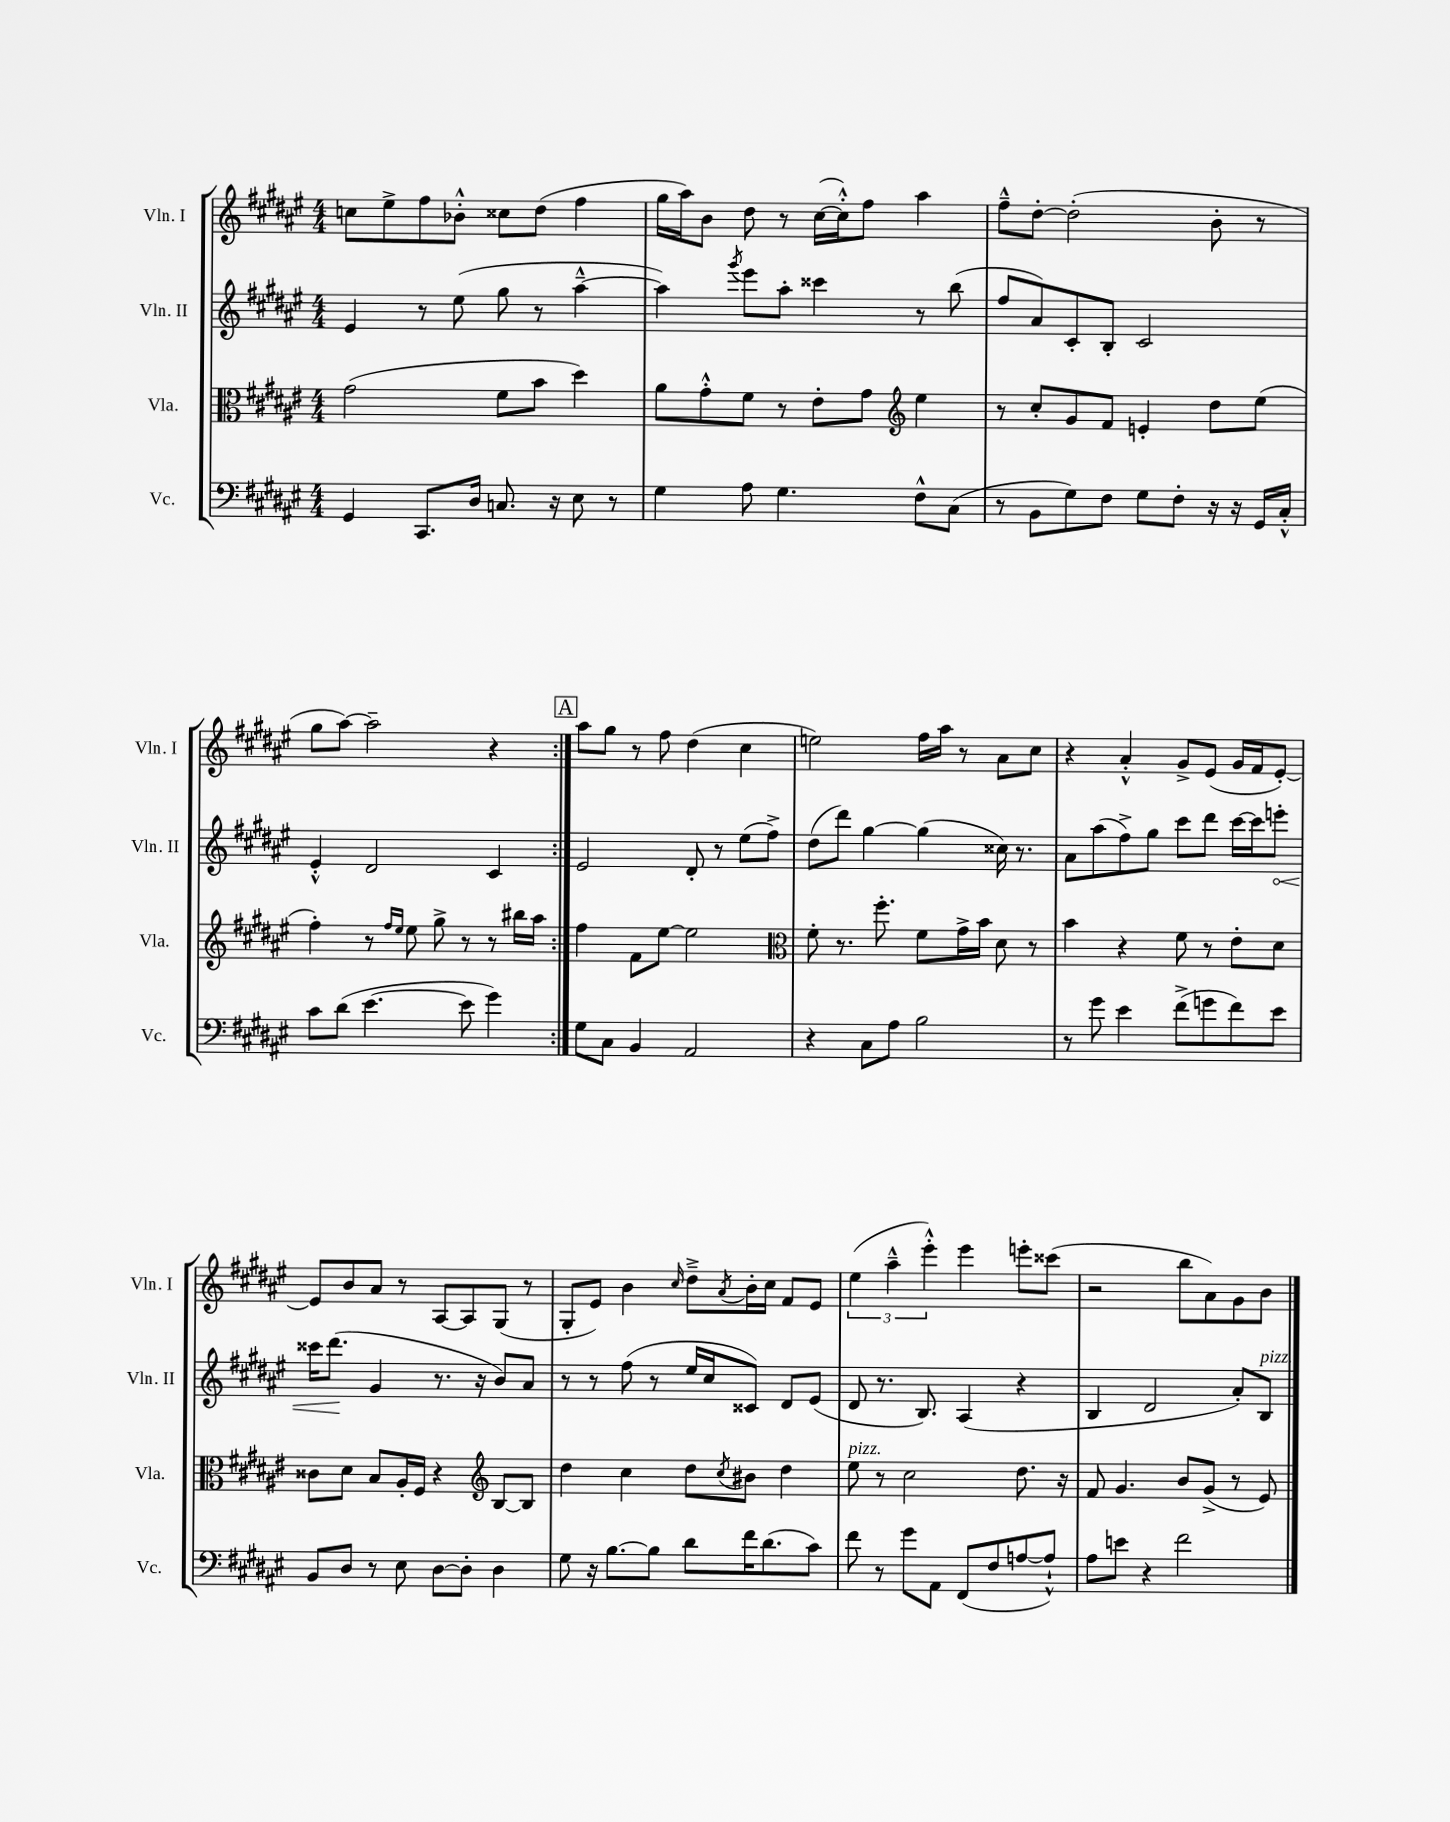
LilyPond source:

<<
\new StaffGroup <<
\new Staff = "s0" \with { instrumentName = "Vln. I" shortInstrumentName = "Vln. I" } {
    \clef treble \key fis \major \numericTimeSignature \time 4/4
    \repeat volta 2 { c''8 eis''8-> fis''8 bes'8-.-^ cisis''8 dis''8( fis''4 |
    gis''16 ais''16) b'8 dis''8 r8 cis''16~( cis''16-.-^) fis''8 ais''4 |
    fis''8---^ dis''8~-. dis''2-.( b'8-. r8 |
    gis''8 ais''8~) ais''2-- r4 | }
    \mark \markup { \box "A" } ais''8 gis''8 r8 fis''8 dis''4( cis''4 |
    e''2) fis''16 ais''16 r8 ais'8 cis''8 |
    r4 ais'4-.-^ gis'8-> eis'8( gis'16 fis'16 eis'8~-.) |
    eis'8 b'8 ais'8 r8 ais8~ ais8 gis8( r8 |
    gis8-. eis'8) b'4 \grace { cis''16 } dis''8---> \acciaccatura { ais'8 } b'16-. cis''16 fis'8 eis'8 |
    \tuplet 3/2 { eis''4( ais''4---^ eis'''4-.-^) } eis'''4 e'''8-. cisis'''8( |
    r2 b''8 ais'8) gis'8 b'8 \bar "|." |
}
\new Staff = "s1" \with { instrumentName = "Vln. II" shortInstrumentName = "Vln. II" } {
    \clef treble \key fis \major \numericTimeSignature \time 4/4
    \repeat volta 2 { eis'4 r8 eis''8( gis''8 r8 ais''4~---^ |
    ais''4) \acciaccatura { gis'''8 } eis'''8 ais''8-. cisis'''4 r8 b''8( |
    fis''8 ais'8) cis'8-. b8-. cis'2 |
    eis'4-.-^ dis'2 cis'4 | }
    \mark \markup { \box "A" } eis'2 dis'8-. r8 eis''8( fis''8->) |
    dis''8( dis'''8) gis''4~ gis''4( cisis''16) r8. |
    ais'8 ais''8( fis''8->) gis''8 cis'''8 dis'''8 cis'''16~ cis'''16 \once \override Hairpin.circled-tip = ##t e'''8-.\< |
    cisis'''16 dis'''8.\!( gis'4 r8. r16 b'8) ais'8 |
    r8 r8 fis''8( r8 eis''16 cis''16 cisis'8) dis'8 eis'8( |
    dis'8 r8. b8.) ais4( r4 |
    b4 dis'2 ais'8-.) b8^\markup { \italic "pizz." } \bar "|." |
}
\new Staff = "s2" \with { instrumentName = "Vla." shortInstrumentName = "Vla." } {
    \clef alto \key fis \major \numericTimeSignature \time 4/4
    \repeat volta 2 { gis'2( fis'8 b'8 dis''4) |
    ais'8 gis'8-.-^ fis'8 r8 eis'8-. gis'8 \clef treble eis''4 |
    r8 cis''8-. gis'8 fis'8 e'4-. dis''8 eis''8( |
    fis''4-.) r8 \grace { fis''16 eis''16 } eis''8 gis''8-> r8 r8 bis''16 ais''16 | }
    \mark \markup { \box "A" } fis''4 fis'8 eis''8~ eis''2 |
    \clef alto fis'8-. r8. fis''8.-. fis'8 gis'16-> b'16 dis'8 r8 |
    b'4 r4 fis'8 r8 eis'8-. dis'8 |
    cisis'8 dis'8 b8 ais16-. fis16 r4 \clef treble b8~ b8 |
    dis''4 cis''4 dis''8 \acciaccatura { cis''8 } bis'8 dis''4 |
    eis''8^\markup { \italic "pizz." } r8 cis''2 dis''8. r16 |
    fis'8 gis'4. b'8 gis'8->( r8 eis'8) \bar "|." |
}
\new Staff = "s3" \with { instrumentName = "Vc." shortInstrumentName = "Vc." } {
    \clef bass \key fis \major \numericTimeSignature \time 4/4
    \repeat volta 2 { gis,4 cis,8. dis16 c8. r16 eis8 r8 |
    gis4 ais8 gis4. fis8-^ cis8( |
    r8 b,8 gis8) fis8 gis8 fis8-. r16 r16 gis,16 cis16-.-^ |
    cis'8 dis'8( eis'4.~ eis'8 gis'4) | }
    \mark \markup { \box "A" } gis8 cis8 b,4 ais,2 |
    r4 cis8 ais8 b2 |
    r8 gis'8 eis'4 fis'8->( g'8 fis'8) eis'8 |
    b,8 dis8 r8 eis8 dis8~ dis8-. dis4 |
    gis8 r16 b8.~ b8 dis'8 fis'16 dis'8.( cis'8) |
    fis'8 r8 gis'8 ais,8 fis,8( fis8 a8~ a8-!-^) |
    ais8 e'8 r4 fis'2 \bar "|." |
}
>>
>>
\layout { \context { \Score \remove "Bar_number_engraver" } }
